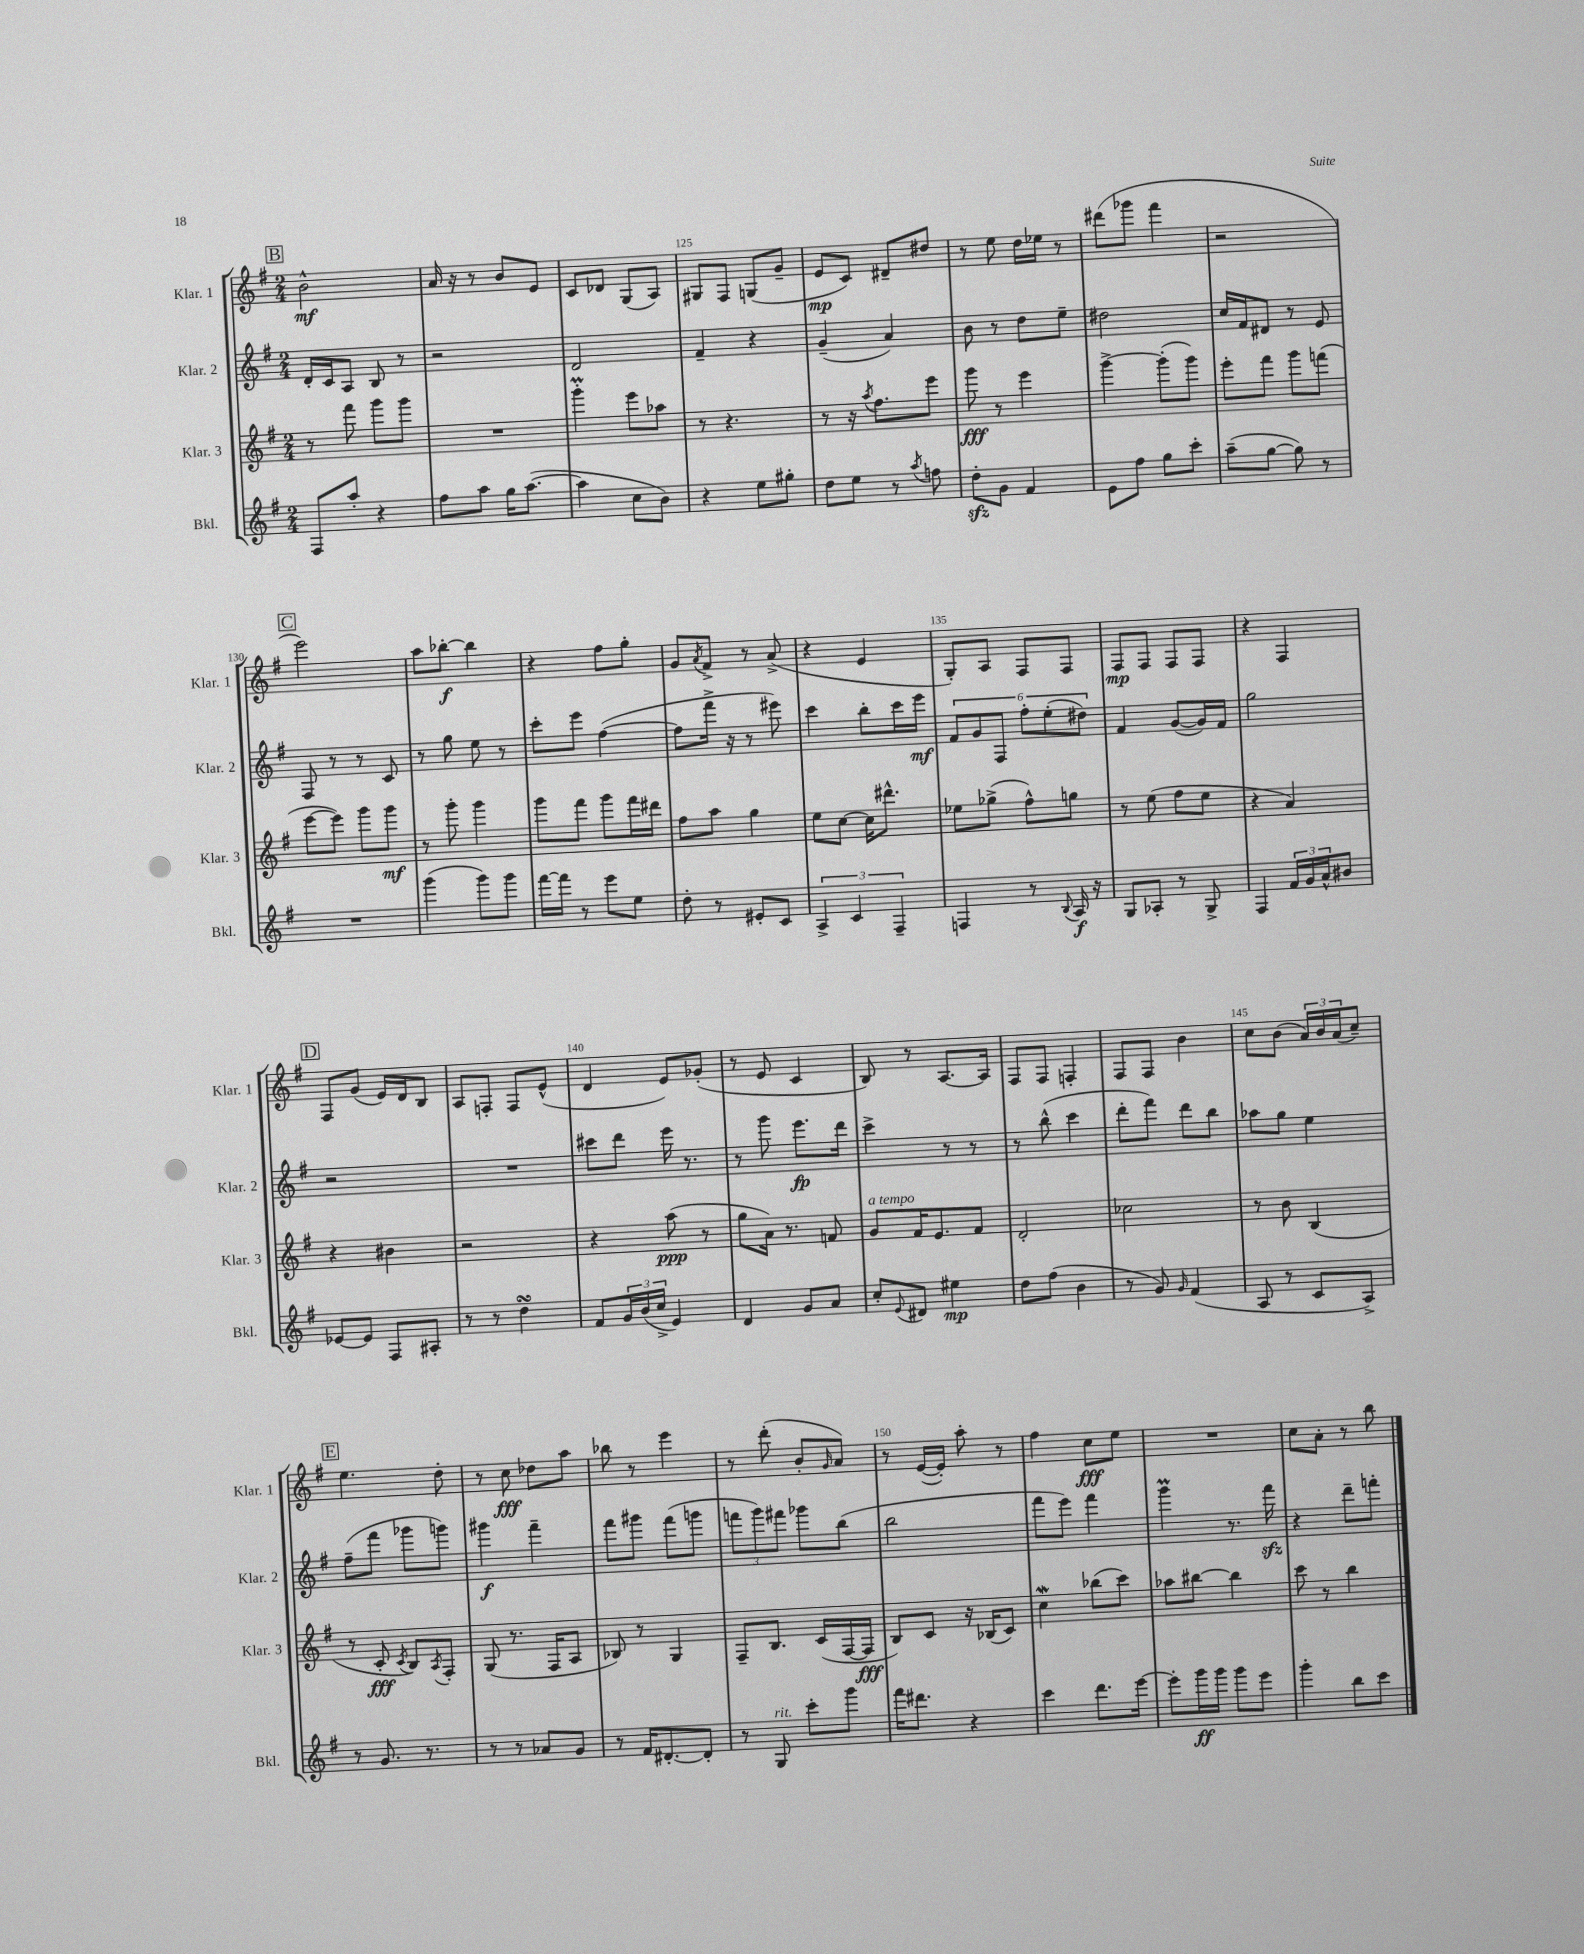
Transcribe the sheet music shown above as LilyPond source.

<<
\new StaffGroup <<
\new Staff = "s0" \with { instrumentName = "Klar. 1" shortInstrumentName = "Klar. 1" } {
    \clef treble \key g \major \numericTimeSignature \time 2/4
    \mark \markup { \box "B" } b'2-^\mf |
    a'16 r16 r8 b'8 e'8 |
    c'8 des'8 g8( a8) |
    gis8 fis8 g8( g'8-- |
    e'8\mp c'8) dis'8-- dis''8 |
    r8 e''8 d''16 ees''16 r8 |
    dis'''8( ges'''8 fis'''4 |
    r2 |
    \mark \markup { \box "C" } e'''2) |
    a''8 bes''8~-.\f bes''4 |
    r4 fis''8 g''8-. |
    g'8 \acciaccatura { a'8 } fis'8-> r8 a'8->( |
    r4 e'4 |
    g8-.) a8 fis8 fis8 |
    fis8\mp fis8 fis8 fis8 |
    r4 fis4 |
    \mark \markup { \box "D" } fis8 g'8( e'16) d'16 b8 |
    a8 f8-. f8 e'8-^( |
    d'4 e'8) ges'8-.( |
    r8 e'8 c'4 |
    b8) r8 a8.~ a16 |
    fis8 fis8 f4-. |
    fis8 fis8 b'4 |
    c''8 b'8( \tuplet 3/2 { a'16) b'16 a'16( } c''8--) |
    \mark \markup { \box "E" } e''4. d''8-. |
    r8 c''8\fff des''8 a''8 |
    bes''8 r8 e'''4 |
    r8 d'''8-.( b'8-. \grace { g'16 } a'8) |
    r8 e'16~( e'16-.) a''8-. r8 |
    fis''4 c''8\fff e''8 |
    R2 |
    c''8 a'8-. r8 b''8 \bar "|." |
}
\new Staff = "s1" \with { instrumentName = "Klar. 2" shortInstrumentName = "Klar. 2" } {
    \clef treble \key g \major \numericTimeSignature \time 2/4
    \mark \markup { \box "B" } d'16-. c'16 a8 b8 r8 |
    r2 |
    d'2 |
    fis'4-- r4 |
    g'4--( a'4) |
    b'8 r8 d''8 e''8-- |
    dis''2 |
    c''16 fis'16 dis'8 r8 e'8 |
    \mark \markup { \box "C" } fis8 r8 r8 c'8 |
    r8 g''8 e''8 r8 |
    c'''8-. e'''8 fis''4~( |
    fis''8 fis'''16-> r16 r8 eis'''8) |
    c'''4 b''8-. c'''16 e'''16\mf |
    \tuplet 6/4 { fis'8 g'8 fis8 fis''8-. e''8-.( dis''8) } |
    fis'4 g'8~( g'16) fis'16 |
    g''2 |
    \mark \markup { \box "D" } r2 |
    R2 |
    cis'''8 d'''8 e'''16 r8. |
    r8 g'''8 e'''8.\fp d'''16 |
    c'''4-> r8 r8 |
    r8 b''8-^( c'''4 |
    d'''8-. fis'''8) d'''8 b''8 |
    aes''8 g''8 e''4 |
    \mark \markup { \box "E" } fis''8--( fis'''8 ges'''8 g'''8) |
    gis'''4\f fis'''4-- |
    fis'''8 gis'''8 fis'''8( g'''8 |
    \tuplet 3/2 { f'''8 g'''8) fis'''8 } ges'''8 b''8( |
    b''2 |
    fis'''8 e'''8) fis'''4 |
    g'''4\prall r8. fis'''16\sfz |
    r4 d'''8-- f'''8-. \bar "|." |
}
\new Staff = "s2" \with { instrumentName = "Klar. 3" shortInstrumentName = "Klar. 3" } {
    \clef treble \key g \major \numericTimeSignature \time 2/4
    \mark \markup { \box "B" } r8 fis'''8 g'''8 g'''8 |
    R2 |
    g'''4-.\prall e'''8 aes''8 |
    r8 r4. |
    r8 r16 \acciaccatura { a''8 } fis''8. e'''8 |
    g'''8\fff r8 e'''4 |
    g'''4~-> g'''8-.( g'''8) |
    e'''8-. fis'''8 g'''8 f'''8( |
    \mark \markup { \box "C" } e'''8~ e'''8) g'''8 g'''8\mf |
    r8 g'''8-. g'''4 |
    g'''8 fis'''8 g'''8 fis'''16 dis'''16 |
    fis''8 a''8 g''4 |
    e''8 c''8~ c''16 dis'''8.-^ |
    ees''8 ges''8->( fis''8-^) g''8 |
    r8 e''8( fis''8 e''8 |
    r4 a'4) |
    \mark \markup { \box "D" } r4 bis'4 |
    r2 |
    r4 a''8\ppp( r8 |
    g''8 a'16) r8. f'8 |
    g'8^\markup { \italic "a tempo" } fis'16 e'8. fis'8 |
    d'2-. |
    ces''2 |
    r8 b'8 b4( |
    \mark \markup { \box "E" } r8 c'8-.\fff \acciaccatura { c'8 } b8) \acciaccatura { a8 } fis8-. |
    g8( r8. fis16 a8 |
    bes8) r8 g4 |
    fis8-- b8. c'16( fis16~ fis16\fff |
    b8) c'8 r16 bes16( c'8) |
    c''4\mordent bes''8( c'''8) |
    aes''8 bis''8~ bis''4 |
    c'''8 r8 b''4 \bar "|." |
}
\new Staff = "s3" \with { instrumentName = "Bkl." shortInstrumentName = "Bkl." } {
    \clef treble \key g \major \numericTimeSignature \time 2/4
    \mark \markup { \box "B" } fis8 a''8-. r4 |
    fis''8 a''8 g''16 a''8.~( |
    a''4 c''8 b'8) |
    r4 e''8 gis''8-. |
    d''8 e''8 r8 \acciaccatura { a''8 } f''8 |
    d''8-.\sfz g'8 fis'4 |
    e'8 fis''8 g''8 c'''8-. |
    a''8--( g''8~ g''8) r8 |
    \mark \markup { \box "C" } R2 |
    g'''4( g'''8) g'''8 |
    fis'''16~ fis'''16 r8 e'''8 e''8 |
    d''8-. r8 eis'8-. c'8 |
    \tuplet 3/2 { a4-> c'4 fis4-- } |
    f4 r8 \appoggiatura { b8 } a16\f r16 |
    g8 aes8-. r8 g8-> |
    fis4 \tuplet 3/2 { fis'16 g'16 a'16-^ } bis'8 |
    \mark \markup { \box "D" } ees'8~ ees'8 fis8 ais8-. |
    r8 r8 d''4\turn |
    fis'8 \tuplet 3/2 { g'16 b'16( c''16-> } e'4) |
    d'4 g'8 a'8 |
    c''8-. \appoggiatura { e'8 } dis'8 eis''4\mp |
    d''8 fis''8( b'4 |
    r8 g'8) \grace { g'16 } fis'4( |
    a8 r8 c'8 a8->) |
    \mark \markup { \box "E" } r8 g'8. r8. |
    r8 r8 aes'8 g'8 |
    r8 fis'16 dis'8.~-. dis'8-. |
    r8 g8^\markup { \italic "rit." } c'''8-. g'''8 |
    fis'''16 dis'''8. r4 |
    c'''4 d'''8. e'''16~ |
    e'''8-. g'''16\ff g'''16 g'''8 e'''8 |
    g'''4-. b''8 c'''8 \bar "|." |
}
>>
>>
\layout { \context { \Score currentBarNumber = #122 \override BarNumber.break-visibility = ##(#f #t #t) barNumberVisibility = #(every-nth-bar-number-visible 5) } }
